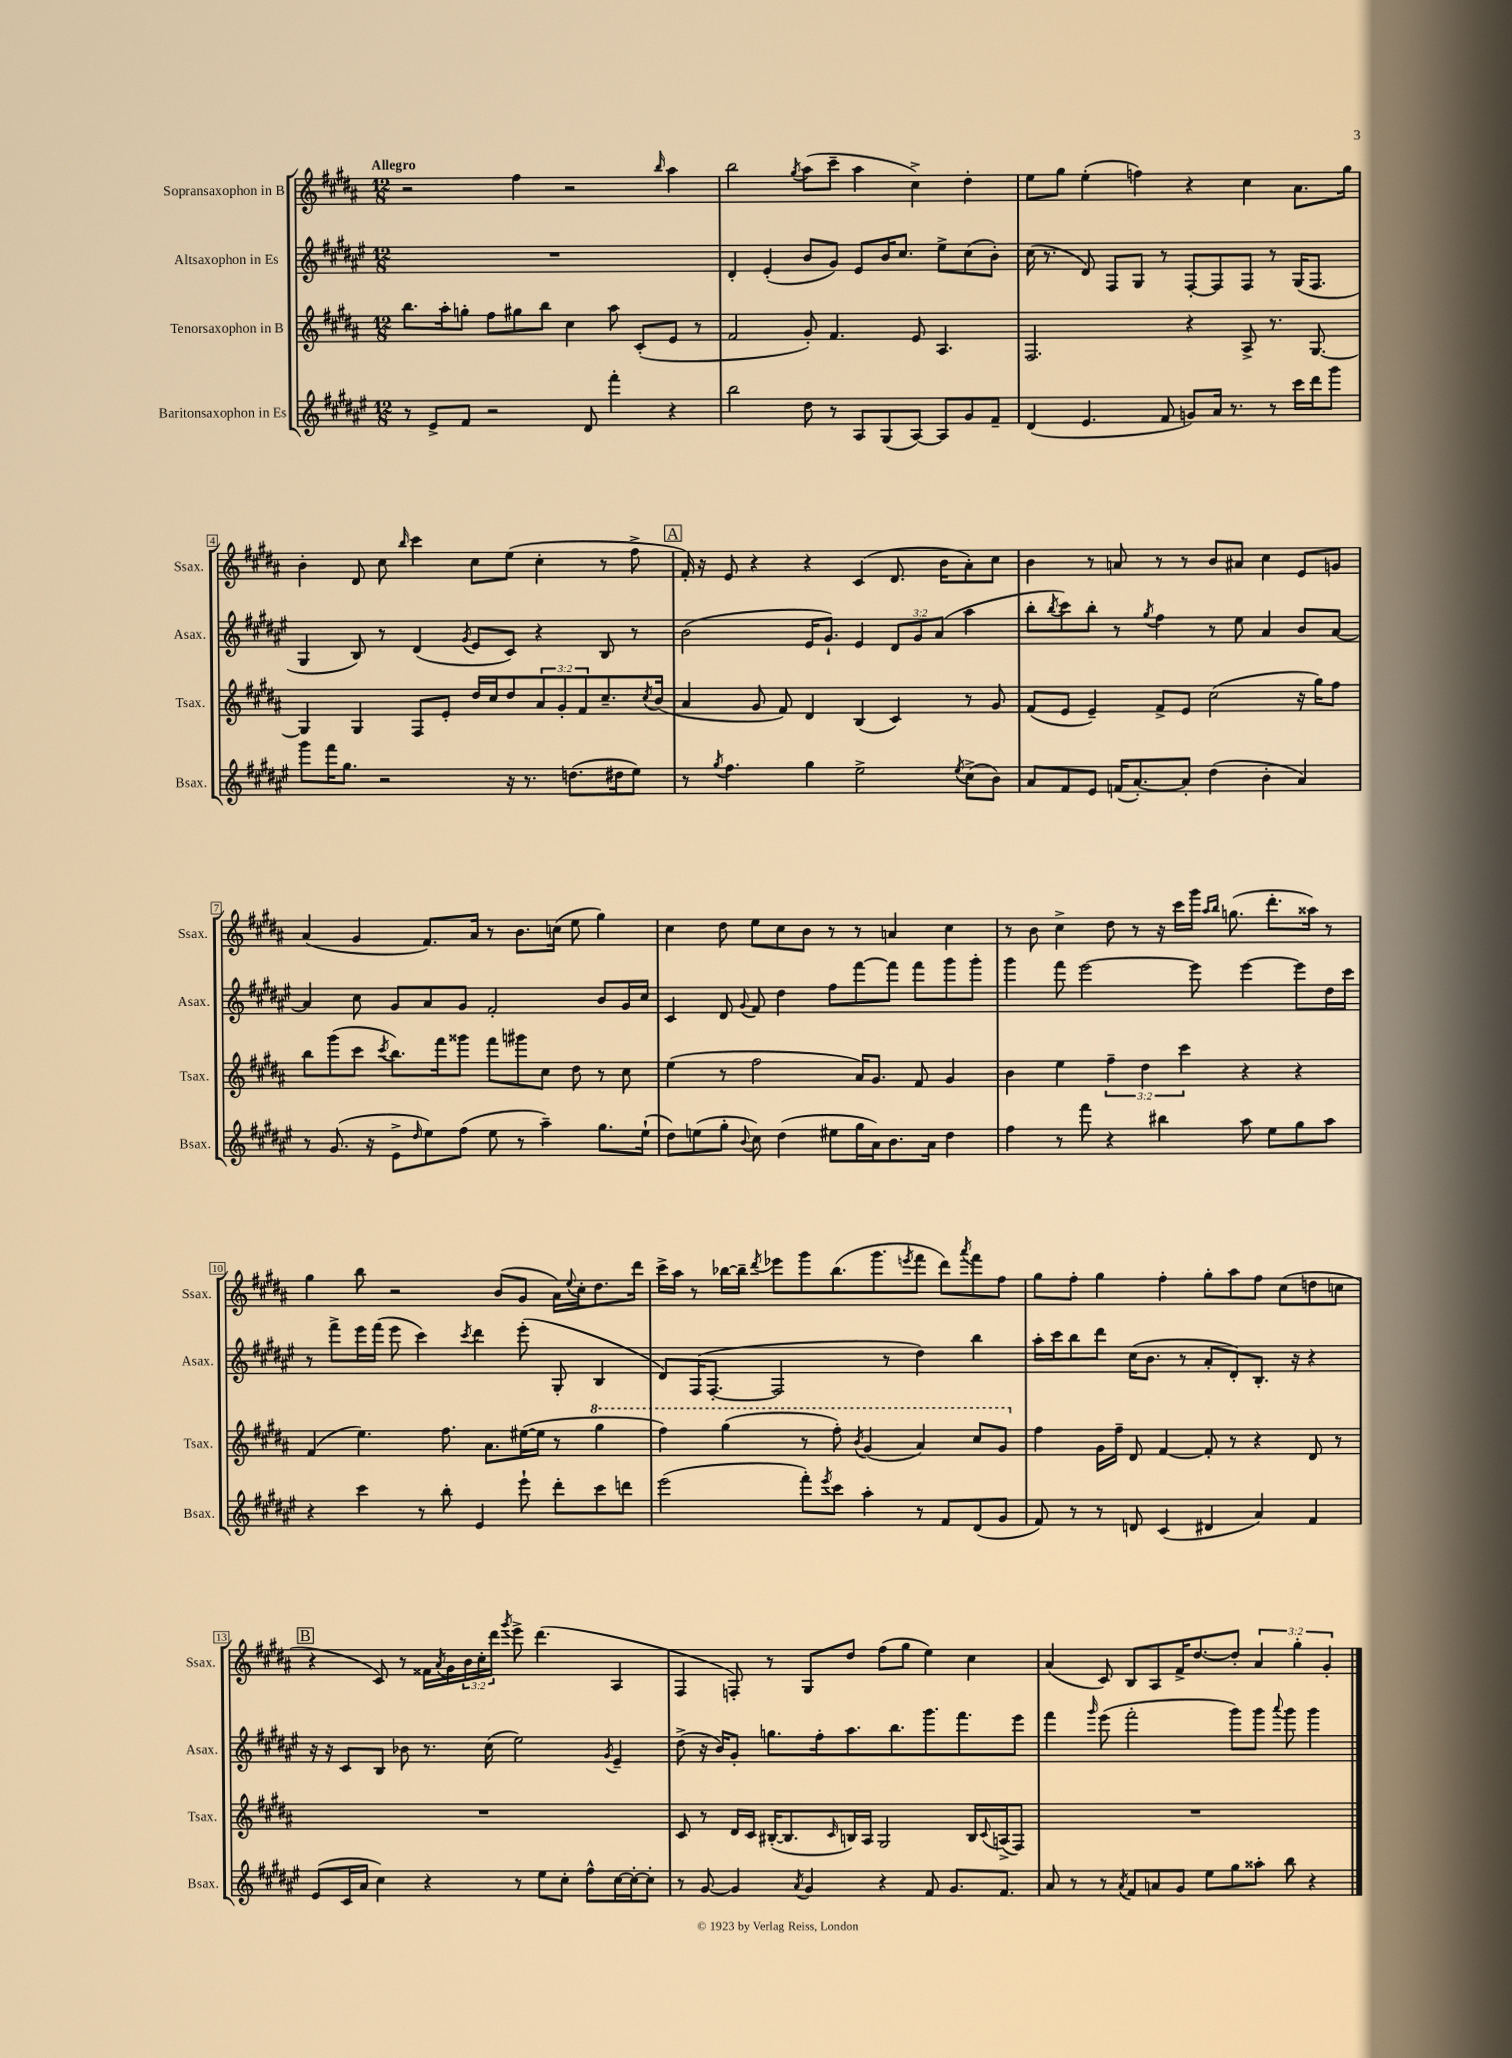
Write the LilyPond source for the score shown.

<<
\new StaffGroup <<
\new Staff = "s0" \with { instrumentName = "Sopransaxophon in B" shortInstrumentName = "Ssax." } {
    \clef treble \key b \major \numericTimeSignature \time 12/8 \override Staff.TupletNumber.text = #tuplet-number::calc-fraction-text \tempo "Allegro"
    r2 fis''4 r2 \grace { b''16 } ais''4 |
    b''2 \acciaccatura { gis''8 } ais''8( cis'''8-- ais''4 cis''4->) dis''4-. |
    e''8 gis''8 e''4-.( f''4) r4 cis''4 ais'8. gis''16 |
    b'4-. dis'8 cis''8 \grace { b''16 } cis'''4 cis''8 e''8( cis''4-. r8 fis''8-> |
    \mark \markup { \box "A" } fis'16-.) r16 e'8 r4 r4 cis'4( dis'8. b'16 ais'8-.) cis''8 |
    b'4 r8 a'8 r8 r8 b'8 ais'8 cis''4 e'8 g'8 |
    ais'4( gis'4 fis'8.) ais'16 r8 b'8. c''16( e''8 gis''4) |
    cis''4 dis''8 e''8 cis''8 b'8 r8 r8 a'4 cis''4 |
    r8 b'8 cis''4-> dis''8 r8 r16 cis'''16 gis'''16 \grace { ais''16 b''16 } g''8.( dis'''8.-. aisis''16) r8 |
    gis''4 b''8 r2 b'8( gis'8 ais'16) \appoggiatura { e''8 } cis''16-. dis''8. dis'''16 |
    cis'''16-> ais''16 r8 bes''16~ bes''16-- \acciaccatura { dis'''8 } ees'''8 gis'''8 bes''8.( gis'''8. \acciaccatura { e'''8 } fis'''8 dis'''8) \acciaccatura { ais'''8 } fis'''8 fis''8 |
    gis''8 fis''8-. gis''4 fis''4-. gis''8-. ais''8 fis''8 cis''8( d''8 c''8 |
    \mark \markup { \box "B" } r4 cis'8) r8 fisis'16 \acciaccatura { ais'8 } gis'16 \tuplet 3/2 { b'16 cis''16-. dis'''16 } \acciaccatura { gis'''8 } e'''8-> dis'''4.( ais4 |
    fis4 f8-.) r8 gis8 dis''8 fis''8( gis''8 e''4) cis''4 |
    ais'4( cis'8) b8 ais8 fis'16-> dis''8.~ dis''8-. \tuplet 3/2 { ais'4 gis''4-. gis'4-. } \bar "|." |
}
\new Staff = "s1" \with { instrumentName = "Altsaxophon in Es" shortInstrumentName = "Asax." } {
    \clef treble \key fis \major \numericTimeSignature \time 12/8 \override Staff.TupletNumber.text = #tuplet-number::calc-fraction-text
    R1. |
    dis'4-. eis'4-.( b'8 gis'8) eis'8 b'16 cis''8. eis''8-> cis''8( b'8-.) |
    cis''16( r8. dis'8) fis8 gis8 r8 fis8~-. fis8 fis8 r8 gis16( fis8. |
    gis4 b8) r8 dis'4( \acciaccatura { gis'8 } eis'8 cis'8) r4 b8 r8 |
    \mark \markup { \box "A" } b'2( eis'16 gis'8.-!) eis'4 \tuplet 3/2 { dis'8 gis'8 ais'8( } ais''4 |
    b''8-. \acciaccatura { b''8 } cis'''8) b''8-. r8 \acciaccatura { gis''8 } fis''4 r8 eis''8 ais'4 b'8 ais'8~ |
    ais'4 cis''8 gis'8 ais'8 gis'8 fis'2-. b'8 gis'16 cis''16 |
    cis'4 dis'8 \appoggiatura { gis'8 } fis'8 dis''4 fis''8 fis'''8~ fis'''8 fis'''8 gis'''8 gis'''8-. |
    gis'''4 fis'''8 eis'''2~ eis'''8 eis'''4~ eis'''8 dis''16 cis'''16 |
    r8 fis'''8-> eis'''16 fis'''16( eis'''8 cis'''4) \acciaccatura { cis'''8 } dis'''4 eis'''8-.( gis8-. b4 |
    dis'8) fis16( fis8.~-. fis2 r8 dis''4) b''4 |
    ais''16-. cis'''16 b''8 dis'''8 cis''16( b'8. r8 ais'8-. dis'8-.) b8.-. r16 r4 |
    \mark \markup { \box "B" } r16 r16 cis'8 b8 bes'8 r8. cis''16( eis''2) \acciaccatura { gis'8 } eis'4-- |
    dis''8->( r16 b'16) gis'8-. g''8. fis''16-. ais''8. b''8. gis'''8. fis'''8. eis'''8 |
    fis'''4 \grace { gis'''16 } eis'''8( fis'''2-. gis'''8) gis'''8 \appoggiatura { ais'''8 } gis'''8 gis'''4 \bar "|." |
}
\new Staff = "s2" \with { instrumentName = "Tenorsaxophon in B" shortInstrumentName = "Tsax." } {
    \clef treble \key b \major \numericTimeSignature \time 12/8 \override Staff.TupletNumber.text = #tuplet-number::calc-fraction-text
    b''8. ais''16-. g''8-. fis''8 gis''8 b''8 cis''4 ais''8 cis'8-.( e'8 r8 |
    fis'2 gis'8-.) fis'4. e'8 ais4. |
    fis2. r4 ais8-> r8. gis8.~ |
    gis4 gis4 fis8 e'8-. dis''16 cis''16 dis''8 \tuplet 3/2 { ais'8 gis'8-. fis'8 } cis''8.-- \acciaccatura { cis''8 } b'16( |
    \mark \markup { \box "A" } ais'4 gis'8 fis'8) dis'4 b4( cis'4) r8 gis'8 |
    fis'8( e'8 e'4--) fis'8-> e'8 cis''2( r16 gis''16) fis''8 |
    b''8 gis'''8( cis'''8 \acciaccatura { cis'''8 } b''8.) fis'''16 gisis'''8 fis'''8 gis'''8 cis''8 dis''8 r8 cis''8 |
    e''4( r8 fis''2 ais'16) gis'8. fis'8 gis'4 |
    b'4 e''4 \tuplet 3/2 { fis''4-- dis''4 cis'''4 } r4 r4 |
    fis'4( e''4.) fis''8. ais'8. eis''16~( eis''16 r8 \ottava #1 gis'''4 |
    fis'''4) gis'''4( r8 fis'''8-.) \acciaccatura { b''8 } gis''4( ais''4) cis'''8 gis''8 \ottava #0 |
    fis''4 gis'16 fis''16-- dis'8 fis'4~ fis'8-. r8 r4 dis'8 r8 |
    \mark \markup { \box "B" } R1. |
    cis'8 r8 dis'16 cis'16 bis16~-.( bis8. \grace { cis'16 } b16) ais16 gis2 b16 \appoggiatura { cis'8 } a16->( fis8) |
    R1. \bar "|." |
}
\new Staff = "s3" \with { instrumentName = "Baritonsaxophon in Es" shortInstrumentName = "Bsax." } {
    \clef treble \key fis \major \numericTimeSignature \time 12/8
    r8 eis'8-> fis'8 r2 dis'8 fis'''4-. r4 |
    b''2 dis''8 r8 ais8 gis8( ais8~) ais8 gis'8 fis'8-- |
    dis'4( eis'4. fis'8 g'8) ais'16 r8. r8 cis'''16 dis'''16 gis'''8 |
    gis'''8 fis'''16 gis''8. r2 r16 r8. d''8.( dis''16 eis''8) |
    \mark \markup { \box "A" } r8 \acciaccatura { gis''8 } fis''4. gis''4 eis''2-> \acciaccatura { eis''8 } cis''8->( b'8) |
    ais'8 fis'8 eis'8 f'16( ais'8.~-.) ais'8-. dis''4( b'4-. ais'4) |
    r8 gis'8.( r16 eis'8-> \grace { dis''16 } eis''8) fis''8( eis''8 r8 ais''4--) gis''8. eis''16-!( |
    dis''8) e''8( gis''8-. \appoggiatura { b'8 } cis''8) dis''4( eis''8 gis''16 ais'16) b'8. ais'16 dis''4 |
    fis''4 r8 fis'''8 r4 bis''4 ais''8 eis''8 gis''8 ais''8 |
    r4 cis'''4 r8 b''8-. eis'4 eis'''8-! dis'''8-. cis'''8 d'''8 |
    eis'''2( fis'''8-.) \acciaccatura { eis'''8 } cis'''8 ais''4-. r8 fis'8 dis'8( gis'8 |
    fis'8) r8 r8 d'8 cis'4( dis'4 ais'4) fis'4 |
    \mark \markup { \box "B" } eis'8( cis'16 ais'16 cis''4) r4 r8 eis''8 cis''8-. fis''8-^ cis''16~ cis''16~-. cis''8-. |
    r8 gis'8~ gis'4 \acciaccatura { ais'8 } gis'4 r4 fis'8 gis'8. fis'8. |
    ais'8 r8 r8 \acciaccatura { ais'8 } fis'8 a'8 gis'8 eis''8 gis''8 aisis''8-. b''8 r4 \bar "|." |
}
>>
>>
\layout { \context { \Score \override BarNumber.stencil = #(make-stencil-boxer 0.1 0.3 ly:text-interface::print) } }
